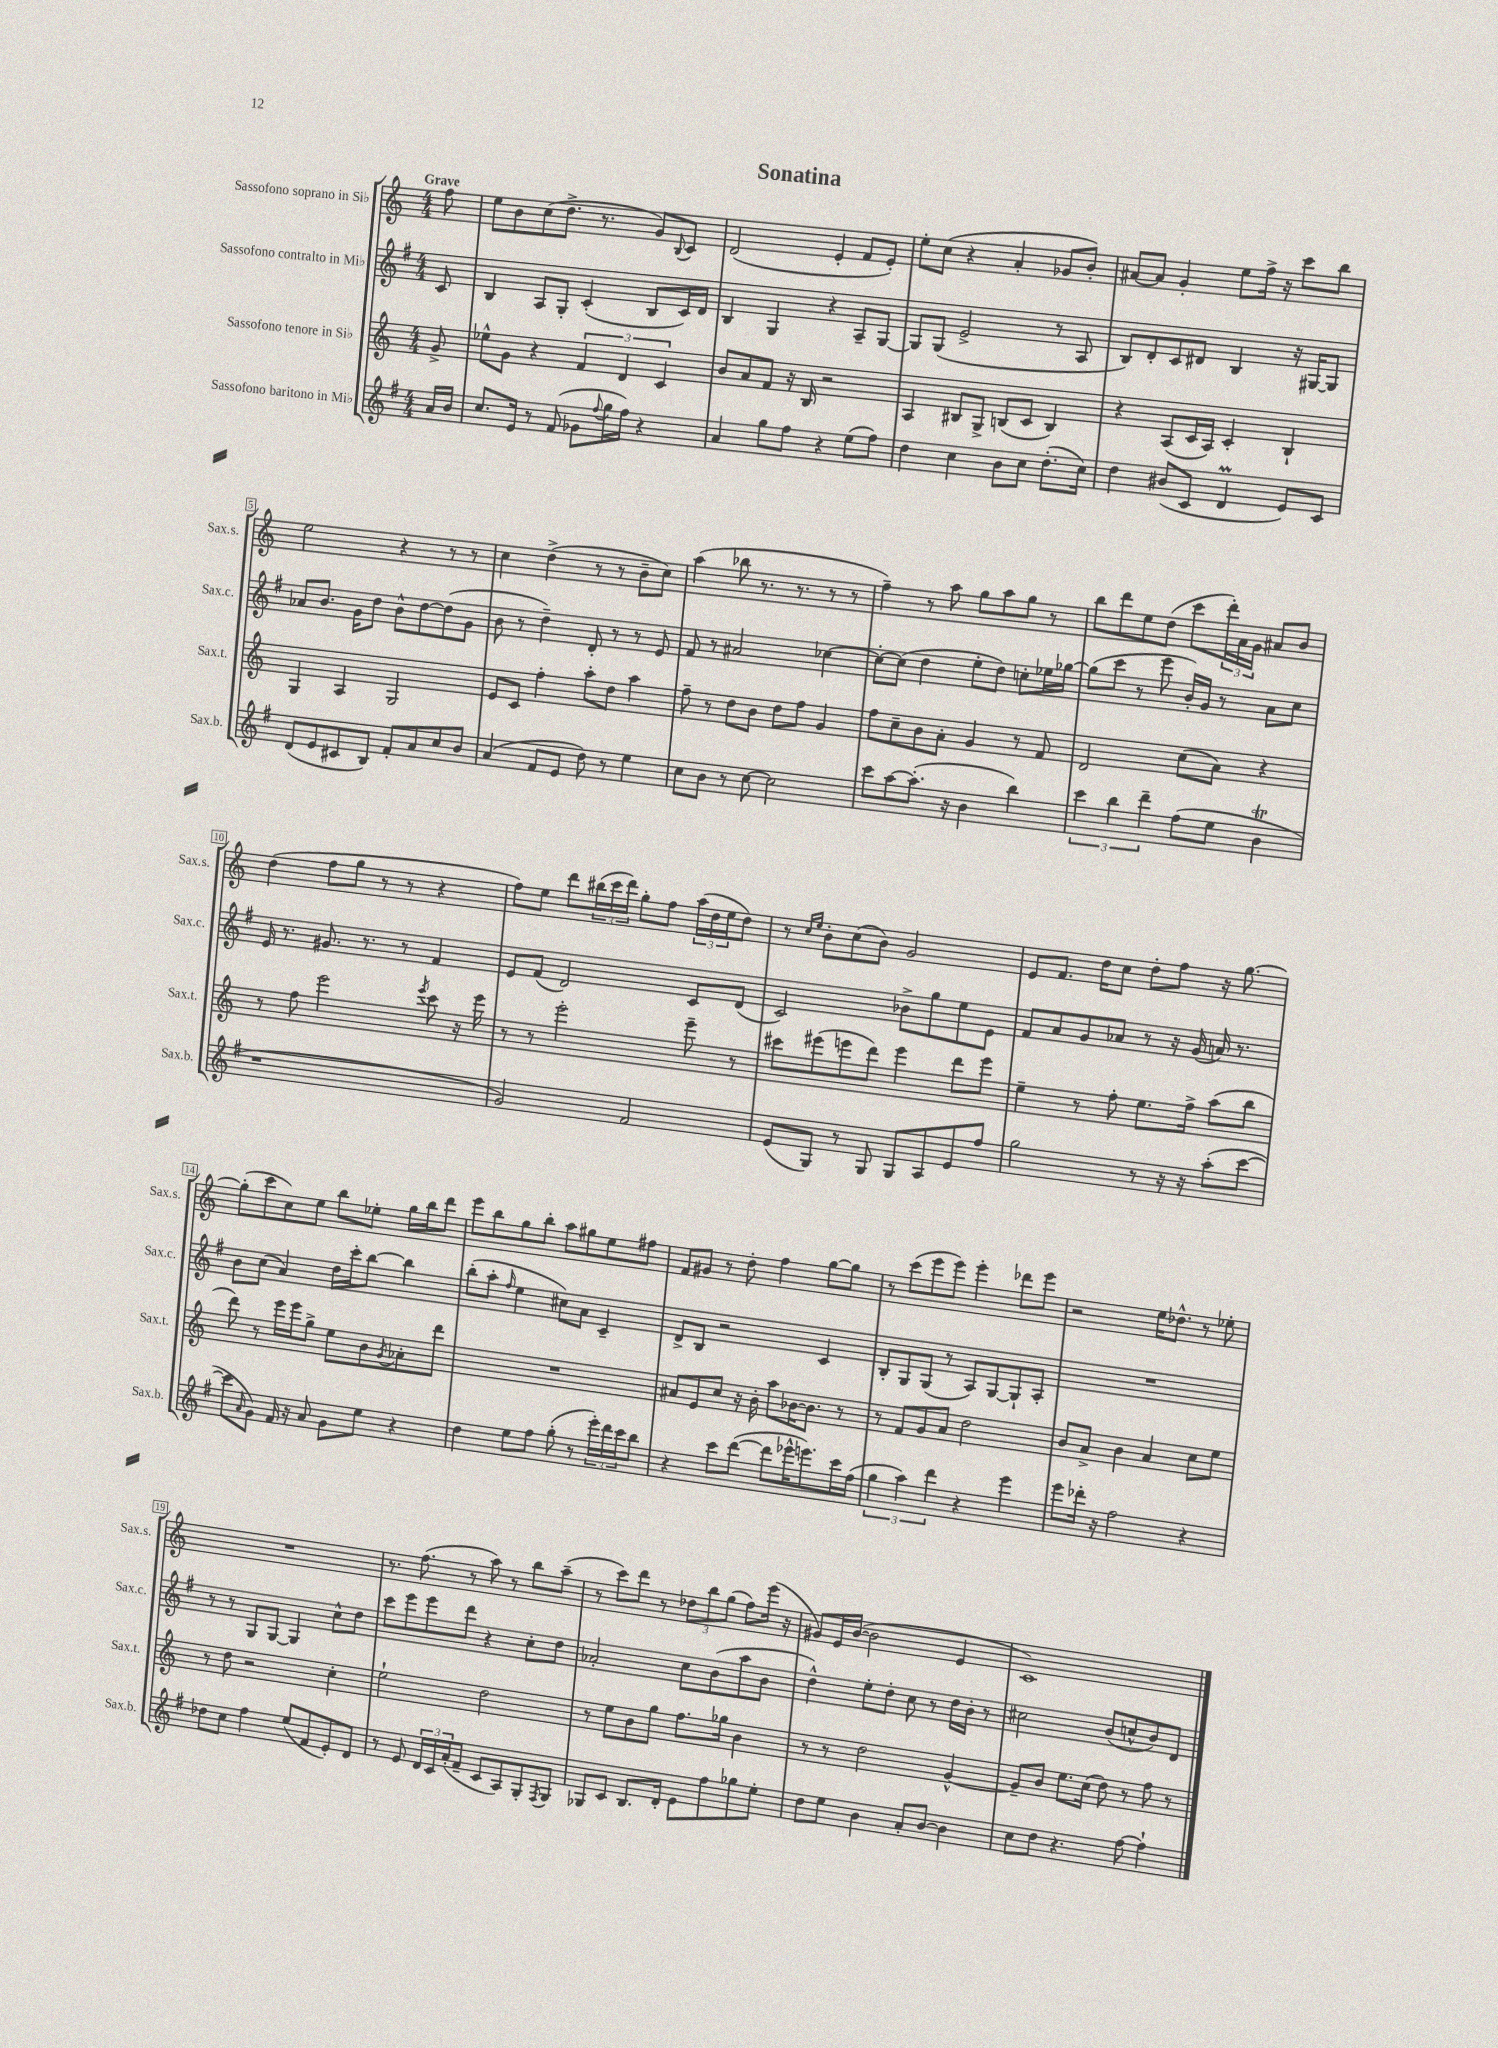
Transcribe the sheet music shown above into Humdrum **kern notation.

**kern	**kern	**kern	**kern
*staff4	*staff3	*staff2	*staff1
*clefG2	*clefG2	*clefG2	*clefG2
*k[f#]	*k[]	*k[f#]	*k[]
*M4/4	*M4/4	*M4/4	*M4/4
16a	8g^	8c	8ff
16b	.	.	.
=	=	=	=
8.cc	8ee-^^	4B	8ee
.	8g	.	8b
16e	.	.	.
8r	4r	8A	(8cc
(8f#	.	8G'	8.dd^
8g-	6f	(4c'	.
.	.	.	8.r
8qqff#	.	.	.
16gg	.	.	.
.	6d	.	.
16ff#)	.	.	.
4r	.	8B	8g)
.	6c	.	.
.	.	.	8qqB
.	.	16c)	8c
.	.	16d	.
=	=	=	=
4a	8b	4B	(2d
.	8a	.	.
8gg	8f	4G	.
8ff#	16r	.	.
.	16B	.	.
4r	2r	4r	4e'
(8ee	.	8A~	8f
8ff#)	.	[8G	8e')
=	=	=	=
4dd	4A	8G]	8ee'
.	.	(8G	(8cc
4cc	8B#	2e^	4r
.	8G^	.	.
8b	(8B	.	4a'
8cc	8c	.	.
(8.dd'	4B)	8r	8g-
.	.	8A	8b')
16cc)	.	.	.
=	=	=	=
4dd	4r	8B)	[8a#
.	.	8d'	8a#]
(8b#	(8A	8c	4g'
8c	16c	8d#	.
.	16A)	.	.
4d	4c'	4B	8ee
.	.	.	16ff^
.	.	.	16r
8e)	4B`	16r	8ccc
.	.	[16G#	.
8c	.	8G#]	8bb
=	=	=	=
(8d	4G	8a-	2ee
8e	.	8.b	.
8c#	4A	.	.
.	.	16g	.
8B)	.	8dd	.
8f#'	2G	8b^^	4r
8a	.	[8dd	.
8cc	.	(8dd]	8r
8b	.	8g	8r
=	=	=	=
(4a	8e	8b	4cc
.	8c	8r	.
8f#	4ff'	4dd~)	(4dd^
8e	.	.	.
8dd)	8aa'	8d'	8r
8r	8dd	8r	8r
4ee	4aa	8r	8b~
.	.	8e	8cc)
=	=	=	=
8cc	8ff~	8f#	(4aa
8b	8r	8r	.
8r	8dd	2a#	8bb-
[8cc	8b	.	8.r
2cc]	8dd	.	.
.	.	.	8.r
.	8ff	.	.
.	4g	[4cc-	8r
.	.	.	8r
=	=	=	=
8ccc	8ff	8cc-'_	4ff~)
[8aa	8cc~	(8cc-]	.
(8.aa']	8b	4dd	8r
.	8a'	.	8aa
16r	.	.	.
4b	4g	8ee'	8gg
.	.	8dd)	8aa
4bb)	8r	8cc'	8gg
.	8f	16ee-	8r
.	.	[16gg-	.
=	=	=	=
6ccc	2d	(8gg-]	8bb
.	.	8ccc	8ddd
6bb	.	.	.
.	.	8r	8ee
6ddd~	.	.	.
.	.	8eee	(8dd
(8ff#	(8cc	16b')	8ccc
.	.	16g	.
8ee	8a)	8r	24ddd')
.	.	.	24a
.	.	.	24g
4b	4r	8a	8a#
.	.	8cc	8b
=	=	=	=
1r	8r	16e	(4dd
.	.	8.r	.
.	8ff	.	.
.	2eee	8.g#	8ff
.	.	.	8gg
.	.	8.r	.
.	.	.	8r
.	.	8r	8r
.	8qeee	.	.
.	8ccc	4f#	4r
.	16r	.	.
.	16eee	.	.
=	=	=	=
2g)	8r	8e	8ff)
.	8r	(8f#	8ee
.	2eee'	2d)	8ddd
.	.	.	(24bb#
.	.	.	24ccc
.	.	.	24ddd)
2f#	.	.	8gg'
.	.	.	8ff
.	8eee~	8c	(24aa
.	.	.	24dd
.	.	.	24ee
.	8r	(8d	8dd)
=	=	=	=
(8e	8ccc#	2c)	8r
.	.	.	16qqcc
.	.	.	16qqee
8G)	(8eee#	.	8b'
8r	8eee	.	(8cc
8G	8ddd)	.	8b)
8G	4eee	8b-^	2g
8A	.	8gg	.
8e	8ddd	8ee	.
8ff#	8eee	8e	.
=	=	=	=
2gg	4ee~	8f#	8e
.	.	8a	8.f
.	8r	8g	.
.	.	.	16dd
.	8ff'	8a-	8cc
8r	8.ee	8r	8dd'
16r	.	16r	8ff
16r	16ff^	(16g	.
(8aa'	(8aa	16a)	16r
.	.	8.r	[8.gg
[8ccc	8bb	.	.
=	=	=	=
8ccc]	8ddd)	8b	(8gg']
16qqa	.	.	.
8g)	8r	(8cc	8ccc
16f#	16eee	4a)	8cc)
16r	16eee	.	.
8a	8gg^	.	8ee
8g	8ee	16dd	8bb
.	.	16ccc'	.
8ee	8b	[8bb	8ee-'
.	8qg	.	.
4r	8a-'	4bb]	16gg
.	.	.	16bb
.	8ddd	.	8ddd
=	=	=	=
4dd	1r	(8bb'	8eee
.	.	8aa'	8bb
.	.	16qqff#	.
8ee	.	4ee	8gg
8ff#	.	.	8bb'
(8gg'	.	8cc#)	8aa
8r	.	8a	8gg#
24eee')	.	4c~	8ee
24ddd	.	.	.
24ccc	.	.	.
8bb	.	.	8ff#
=	=	=	=
4r	8a#	8d^	8f
.	8e	8B	8g#
8ccc	8cc	2r	8r
([8ddd	16r	.	8dd'
.	16b'	.	.
8ddd]	8aa	.	4ff
16eee-^^	[16b-	.	.
8.eee)	8.b-]	.	.
.	.	4c	[8gg
16ccc	8r	.	8gg]
(16ff#	.	.	.
=	=	=	=
6gg	8r	8B'	8r
.	8f	8G	(8ccc
6aa)	.	.	.
.	8g	(8G	8eee
6ddd	.	.	.
.	8a	8r	8eee)
4r	2dd	8A)	4eee'
.	.	[8G	.
4eee	.	8G`]	8ddd-
.	.	8A'	8eee
=	=	=	=
8eee	8b	1r	2r
16ddd-'	8a^	.	.
16r	.	.	.
2ff#	4b	.	.
.	4a	.	16ee
.	.	.	8.dd-^^
4r	8cc	.	8r
.	8ee	.	8ee-'
=	=	=	=
8dd-	8r	8r	1r
8cc	8dd	8r	.
4ff#	2r	8G	.
.	.	[8G	.
(8ee	.	4G]	.
8f#	.	.	.
8e')	4cc'	8cc^^	.
8d	.	8dd	.
=	=	=	=
8r	2ee`	8ccc	8.r
8e	.	8eee	.
.	.	.	(8.ff
24d	.	8eee	.
24c	.	.	.
(24a'	.	.	.
8f#~	.	8ddd	8r
8c	2dd	4r	8aa)
8A)	.	.	8r
8G'	.	8cc'	8bb
8qF#	.	.	.
8G	.	8dd	(8aa~
=	=	=	=
8G-	8r	2a-'	8r
8c	8ee	.	8ccc)
8.B	8b	.	8ddd
.	8gg	.	8r
16d'	.	.	.
8e	8.ff	8cc	12dd-
.	.	.	12bb
8ff#	.	(8b	.
.	.	.	(12gg
.	16gg-	.	.
8gg-	4b	8aa	8ff)
8ee'	.	8b	(16eee
.	.	.	16r
=	=	=	=
8dd	8r	4dd^^)	8g#)
8ee	8r	.	16e
.	.	.	([16b
4b	2dd	8ee'	2b]
.	.	8dd'	.
8a'	.	8cc	.
[8b	.	8r	.
4b]	[4g^^	16dd	4e
.	.	16b'	.
.	.	8r	.
=	=	=	=
8cc	8g~]	2cc#	1c)
8dd	8b	.	.
4.r	8.ee	.	.
.	(16cc	.	.
.	8dd)	(8b	.
[8ff#	8r	8cc^^	.
4ff#`]	8ff	8b)	.
.	8r	8d	.
==	==	==	==
*-	*-	*-	*-
